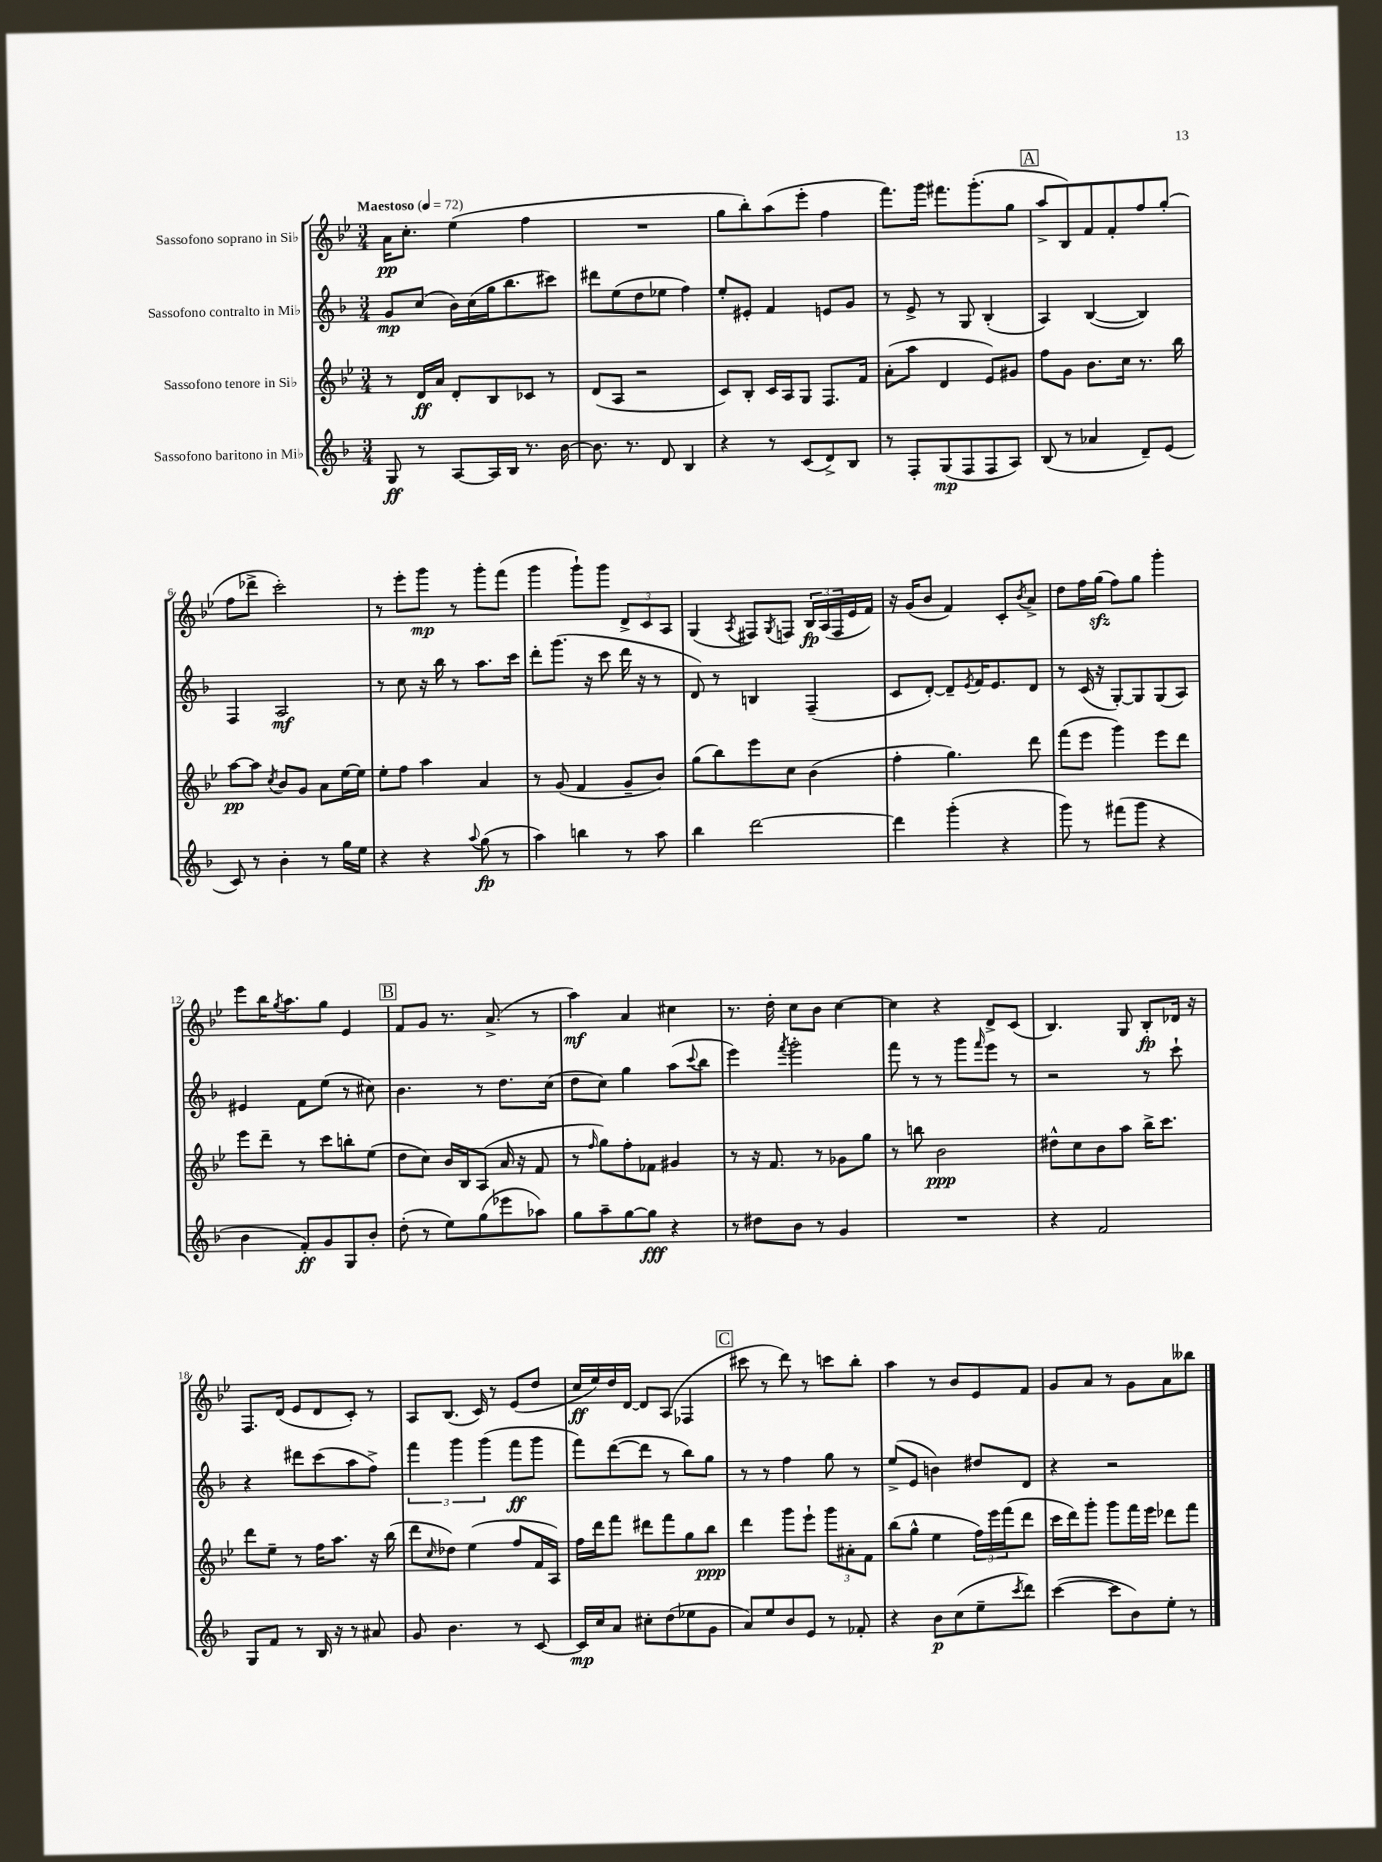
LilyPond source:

<<
\new StaffGroup <<
\new Staff = "s0" \with { instrumentName = "Sassofono soprano in Sib" } {
    \clef treble \key bes \major \numericTimeSignature \time 3/4 \tempo "Maestoso" 4 = 72
    a'16\pp c''8.-. ees''4( f''4 |
    R2. |
    g''8 bes''8-.) a''8( ees'''8-. f''4 |
    f'''8.) g'''16 fis'''8. g'''8.-.( g''8 |
    \mark \markup { \box "A" } a''8-> bes8) f'8 f'8-. f''8 g''8-.( |
    f''8 des'''8-> c'''2-.) |
    r8 ees'''8-. g'''8\mp r8 g'''8-. f'''8( |
    g'''4 g'''8-!) g'''8 \tuplet 3/2 { d'8-> c'8 a8 } |
    g4( \acciaccatura { a8 } fis8) \acciaccatura { g8 } f8 \tuplet 3/2 { bes16\fp a16( f16 } ees'16 f'16) |
    r16 g'16( bes'8 f'4) c'8-. \acciaccatura { bes'8 } a'8-> |
    d''8 f''16 g''16\sfz( f''8) g''8 g'''4-. |
    ees'''8 bes''16 \acciaccatura { g''8 } a''8. g''8 ees'4 |
    \mark \markup { \box "B" } f'8 g'8 r8. a'8.->( r8 |
    a''4\mf) a'4 cis''4 |
    r8. d''16-. c''8 bes'8 c''4~ |
    c''4 r4 d'8-> c'8( |
    bes4.) g8 bes8-.\fp des'16 r16 |
    f8. d'16( ees'8 d'8 c'8-.) r8 |
    a8 bes8.( c'16) r8 ees'8( d''8 |
    c''16\ff ees''16) d''16 d'16~ d'8 a8( fes4 |
    \mark \markup { \box "C" } cis'''8 r8 d'''8) r8 c'''8 bes''8-. |
    a''4 r8 bes'8 ees'8 f'8 |
    g'8 a'8 r8 g'8 a'8 beses''8 \bar "|." |
}
\new Staff = "s1" \with { instrumentName = "Sassofono contralto in Mib" } {
    \clef treble \key f \major \numericTimeSignature \time 3/4
    g'8\mp c''8( bes'16) c''16( g''16 bes''8. cis'''8) |
    dis'''8 e''8( d''8 ees''8 f''4) |
    e''8-. eis'8-. f'4 e'8 g'8 |
    r8 e'8-> r8 g8 bes4-.( |
    \mark \markup { \box "A" } a4) bes4~( bes4) |
    f4 a2\mf |
    r8 c''8 r16 bes''16 r8 a''8. c'''16 |
    d'''8-. g'''8.( r16 c'''8 d'''16 r16 r8 |
    d'8) r8 b4 f4--( |
    c'8 d'8~-.) d'8-- \acciaccatura { e'8 } f'16 e'8. d'8 |
    r8 c'16( r16 g8~-.) g8 g8( a8) |
    eis'4 f'8 e''8( r8 cis''8) |
    \mark \markup { \box "B" } bes'4. r8 d''8. c''16( |
    d''8 c''8) g''4 a''8( \appoggiatura { c'''8 } bes''8 |
    e'''4) \acciaccatura { f'''8 } g'''2-. |
    f'''8 r8 r8 g'''8 \grace { f'''16 } e'''8 r8 |
    r2 r8 c'''8-! |
    r4 dis'''8 c'''8( a''8 f''8->) |
    \tuplet 3/2 { f'''4 g'''4 g'''4( } f'''8\ff g'''8 |
    f'''8) d'''8~( d'''8 r8 bes''8) g''8 |
    \mark \markup { \box "C" } r8 r8 f''4 g''8 r8 |
    e''8->( e'8 b'4) dis''8 d'8 |
    r4 r2 \bar "|." |
}
\new Staff = "s2" \with { instrumentName = "Sassofono tenore in Sib" } {
    \clef treble \key bes \major \numericTimeSignature \time 3/4
    r8 d'16\ff a'16 d'8-. bes8 ces'8 r8 |
    d'8( a8 r2 |
    c'8) bes8-. c'16 a16 g8 f8. f'16 |
    a'8-.( a''8 d'4 ees'8) gis'8 |
    \mark \markup { \box "A" } f''8 g'8 bes'8. c''16 r8. bes''16 |
    a''8~\pp a''8 \acciaccatura { c''8 } bes'8 g'8 a'8 ees''16~ ees''16 |
    ees''8-. f''8 a''4 a'4 |
    r8 g'8( f'4 g'8-- bes'8) |
    g''8( bes''8) ees'''8 c''8 bes'4( |
    f''4-. g''4.) d'''8 |
    f'''8( ees'''8 g'''4) ees'''8 d'''8 |
    ees'''8 d'''8-- r8 c'''8 b''8-. ees''8( |
    \mark \markup { \box "B" } d''8 c''8) bes'16 bes16 a8( a'16 r16 f'8 |
    r8 \grace { f''16 } g''8) f''8-. fes'8 gis'4 |
    r8 r16 f'8. r8 ges'8 g''8 |
    r8 b''8 bes'2\ppp |
    dis''8-^ c''8 bes'8 a''8 bes''16-> c'''8. |
    d'''8 ees''8-- r8 f''16 a''8. r16 bes''16( |
    d'''8 \grace { c''16 } des''8) ees''4( f''8 f'16 a16) |
    f''16 d'''16 f'''8 dis'''8 f'''8 g''8 bes''8\ppp |
    \mark \markup { \box "C" } d'''4 g'''8 ees'''8-! \tuplet 3/2 { g'''8 ais'8-. f'8 } |
    bes''8( g''8-^ ees''4 \tuplet 3/2 { f''16) ees'''16 f'''16( } d'''8 |
    c'''16 d'''16) g'''8-. g'''8 f'''16 ees'''16 des'''8 f'''8 \bar "|." |
}
\new Staff = "s3" \with { instrumentName = "Sassofono baritono in Mib" } {
    \clef treble \key f \major \numericTimeSignature \time 3/4
    g8\ff r8 a8~ a16 bes16 r8. bes'16~ |
    bes'8. r8. d'8 bes4 |
    r4 r8 c'8( d'8->) bes8 |
    r8 f8-. g8\mp( f8 f8 a8) |
    \mark \markup { \box "A" } bes8( r8 aes'4 d'8--) e'8( |
    c'8) r8 bes'4-. r8 g''16 e''16 |
    r4 r4 \appoggiatura { a''8 } g''8\fp( r8 |
    a''4) b''4 r8 a''8 |
    bes''4 d'''2~ |
    d'''4 g'''4-.( r4 |
    g'''8) r8 fis'''8( g'''8 r4 |
    bes'4 f'8-.\ff) g'8 g8 bes'8-. |
    \mark \markup { \box "B" } d''8-.( r8 e''8) g''8( ees'''8 aes''8) |
    g''8 a''8-- g''8~ g''8\fff r4 |
    r8 dis''8 bes'8 r8 g'4 |
    R2. |
    r4 f'2 |
    g8 f'8 r8 bes16 r16 r8 ais'8 |
    g'8 bes'4. r8 c'8~ |
    c'16\mp c''16 a'8 cis''8-. d''8( ees''8 g'8 |
    \mark \markup { \box "C" } a'8) e''8 bes'8 e'8 r8 fes'8-. |
    r4 bes'8\p c''8( e''8-- \acciaccatura { c'''8 } d'''8) |
    c'''4~( c'''8 bes'8) e''8-. r8 \bar "|." |
}
>>
>>
